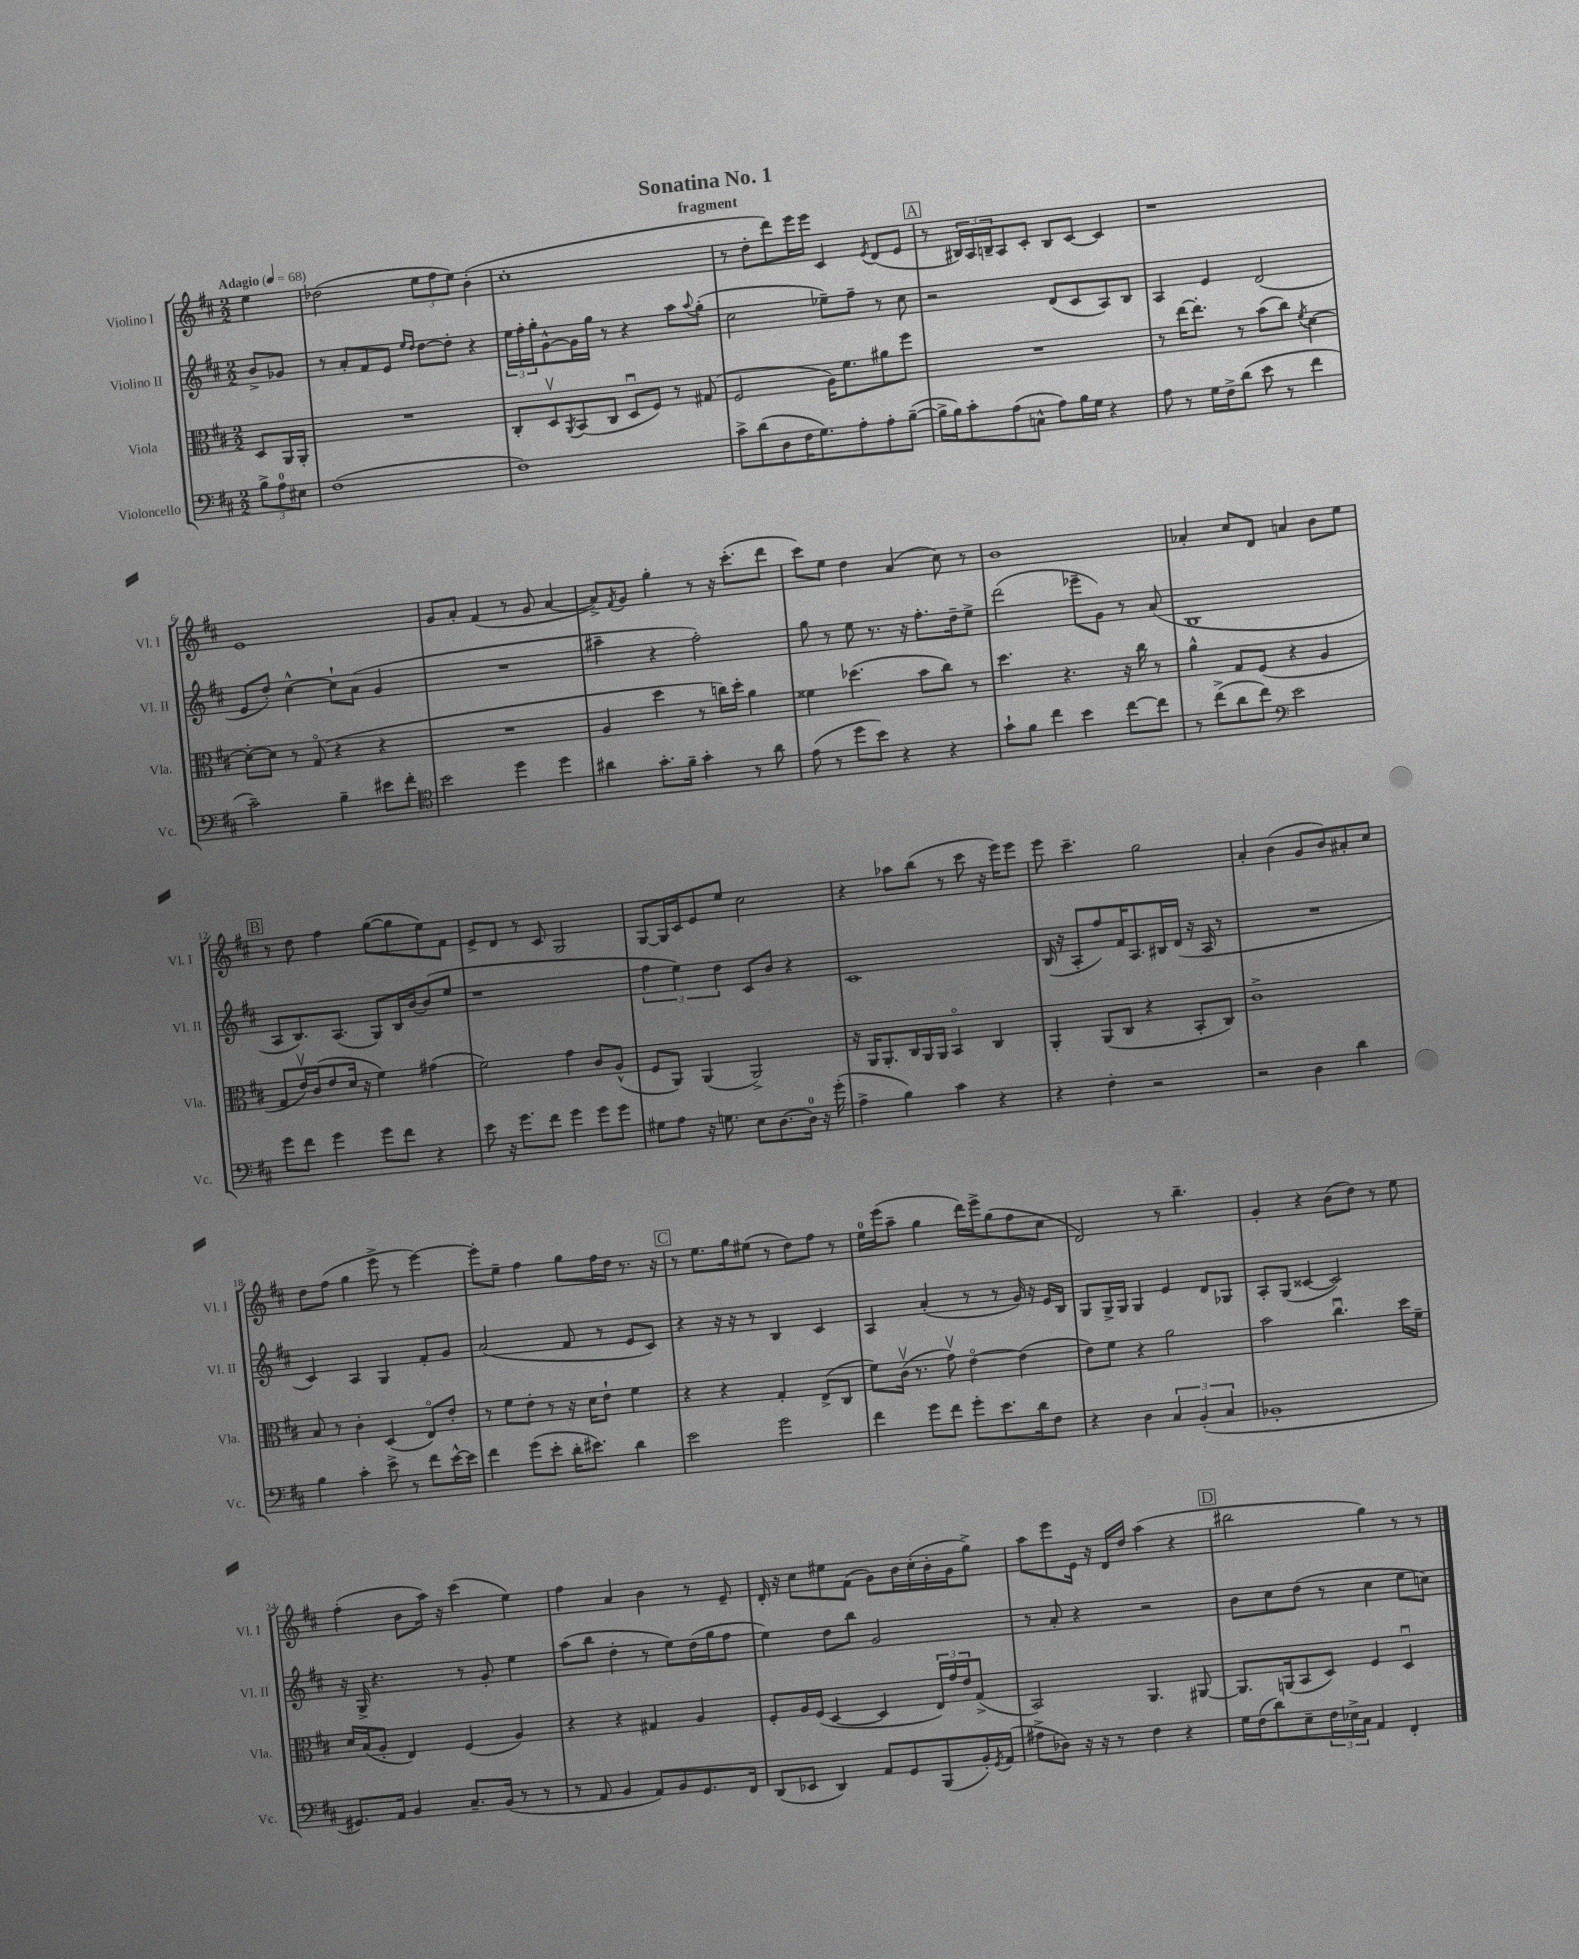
\header { title = "Sonatina No. 1" subtitle = "fragment" }
<<
\new StaffGroup <<
\new Staff = "s0" \with { instrumentName = "Violino I" shortInstrumentName = "Vl. I" } {
    \clef treble \key d \major \numericTimeSignature \time 2/2 \partial 4 \tempo "Adagio" 4 = 68
    e''4 |
    des''2( \tuplet 3/2 { e''8 fis''8 e''8) } b'4-.( |
    cis''1-. |
    r8 d''8-. d'''8) e'''16 e'''16 cis'4 \acciaccatura { e'8 } d'8( e'8 |
    \mark \markup { \box "A" } r8 \tuplet 3/2 { bis16) a16 b16-- } a8 cis'8-. b8 cis'8~ cis'4 |
    r1 |
    e'1 |
    g'8 a'8-. fis'4( r8 g'8 a'4~ |
    a'8->) \acciaccatura { fis'8 } g'8 g''4-. r8 r16 cis'''8.-.( d'''8 |
    cis'''8) e''8 d''4 a'4( cis''8) r8 |
    b'1 |
    aes'4-. cis''8 d'8 a'4 b'8 e''8 |
    \mark \markup { \box "B" } r8 d''8 fis''4 g''8~( g''8 e''8) fis'8 |
    e'8-> d'8 r8 cis'8 g2 |
    g8~ g16 cis'16 e'8 e''8 cis''2 |
    r4 aes''8 b''8( r8 cis'''8 r16 e'''16) e'''8 |
    e'''8 cis'''4.-- g''2 |
    a'4-. b'4( g'8 b'8) ais'8-. cis''8 |
    d''8 fis''8( g''4 e'''8-> r8 e'''4~) |
    e'''8-. e''8-- fis''4 g''8 fis''16 d''16 r8. r16 |
    \mark \markup { \box "C" } r8 e''8. g''16 eis''8( r8 d''8) fis''8 r8 |
    e''16-0 e'''16( a''8-- g''4 d'''16) e'''16-> g''8( fis''8 cis''8 |
    d'2) r8 b''4.-- |
    g'4-. r4 b'8( d''8) r8 e''8 |
    fis''4-.( b'8 a''16) r16 cis'''4( e''4) |
    fis''4 a'4 b'4 r8 e'8-- |
    d'16-. r16 cis''8 eis''8 fis'8( g'8) b'16 cis''16-.( b'16-. g'16 g''8->) |
    a''8 e'''8 e'16 r16 d'16 d''16 a''4( r4 |
    \mark \markup { \box "D" } bis''2 g''4) r8 r8 \bar "|." |
}
\new Staff = "s1" \with { instrumentName = "Violino II" shortInstrumentName = "Vl. II" } {
    \clef treble \key d \major \numericTimeSignature \time 2/2 \partial 4
    b'8-> ges'8 |
    r8 a'8-. fis'8 e'8 \grace { e''16 d''16 } d''8~ d''8-. r4 |
    \tuplet 3/2 { e''16 fis''16-. g''16-. } g'8~-^ g'16 g''16 r8 r4 a''8 \appoggiatura { a''8 } g''8-.( |
    cis''2 ees''8--) fis''8-- r8 cis''8 |
    \mark \markup { \box "A" } r2 d'8( cis'8 a8) b8 |
    a4 e'4 d'2( |
    e'8 d''8-.) cis''4~-^ cis''8-! a'8( g'4 |
    R1 |
    ais''4-- r4 fis''2-.) |
    g''8 r8 e''8 r8. r16 fis''8.-. d''16-- e''8-> |
    d'''2( ees'''8-- g'8) r8 a'8( |
    b1 |
    \mark \markup { \box "B" } a8 b8.) a8.( g8) b16 b'16~ b'8( e''8 |
    r1 |
    \tuplet 3/2 { fis''4 e''4) d''4 } cis'8 b'8 r4 |
    cis'1 |
    b16( r16 a8-. fis''8) fis'16 a8. bis16 d'16( r16 a16 r8 |
    R1 |
    cis'4) a4 g4 fis'8-. g'8 |
    a'2( fis'8 r8 e'8 cis'8) |
    \mark \markup { \box "C" } r4 r16 r16 r8 b4 cis'4 |
    a4 a'4-.( r8 r8 g'16) r16 e'16 b16 |
    g8 g16-> g16 g4 e'4 d'8 ges8 |
    a8-. g8( cisis'4~ cisis'2) |
    r16 g16-> r4. r8 g'8-. e''4 |
    a''8( b''8 d''4-. r8 e''8) d''16( g''16 fis''8 |
    e''4) d''8 b''8 g'2 |
    r8 a'8-. r4 r2 |
    \mark \markup { \box "D" } b'8 cis''8 d''8( r8 cis''4 e''8 c''8) \bar "|." |
}
\new Staff = "s2" \with { instrumentName = "Viola" shortInstrumentName = "Vla." } {
    \clef alto \key d \major \numericTimeSignature \time 2/2 \partial 4
    d8 a,16 a,16-. |
    R1 |
    cis8-. d8\upbow \acciaccatura { a,8 } b,8( cis8 d8\downbow fis8) r8 gis8( |
    fis2 a16) fis'8. ais'8 fis''8 |
    \mark \markup { \box "A" } R1 |
    r8 e''16~ e''8.-. r8 b'8( cis''8) \acciaccatura { fis'8 } d'4~ |
    d'8~-. d'8 r8 g8\flageolet( r4 r4 |
    R1 |
    a4 d''4 r8 c''16) d''16-. a'4 |
    fisis'4 des''4.( b'8 cis''8) r8 |
    d''4. r4. r16 cis''16 r8 |
    a'4-^ g8 fis8( r4 a4 |
    \mark \markup { \box "B" } g8 e'16\upbow) cis'16( e'8 d'16 r16 fis'4) gis'4( |
    fis'2) g'4 cis'8 a8-^( |
    fis8 a,8) a,4( a,2->) |
    r16 a,16 a,8.-. cis16 a,16 a,16 b,4\flageolet cis4 |
    a,4-. a,8( cis8 r4 b,8-. cis8) |
    cis'1-> |
    b8 r8 cis'4-. d4( e8\flageolet) e'8-. |
    r8 fis'8 e'8-. r8 r16 d'16 e'8-! fis'4 |
    \mark \markup { \box "C" } r4 r4 g4-. e8->( cis8 |
    fis'8) cis'16\upbow( r8. g'8\upbow) e'4~\flageolet e'4( |
    e'8) fis'8 r4 a'2 |
    b'2 cis''4.\downbow d''16 fis'16-- |
    d'16 b16( a8-. e4) fis4( a4) |
    r4 r4 gis4 a4 |
    fis8-. a16 fis16( d4~ d4 \tuplet 3/2 { e16) g'16 e'16 } g8->( |
    b,2) a,4. ais,8~ |
    \mark \markup { \box "D" } ais,8. a,16( b,8 d8) fis4 d4\downbow \bar "|." |
}
\new Staff = "s3" \with { instrumentName = "Violoncello" shortInstrumentName = "Vc." } {
    \clef bass \key d \major \numericTimeSignature \time 2/2 \partial 4
    \tuplet 3/2 { b8-> a8-0 eis8 } |
    fis1( |
    fis1) |
    cis'8-> d'8( d8 fis16 g8.) a8-. a8-. b8~--( |
    \mark \markup { \box "A" } b16-> b16) cis'8-. a8( c8-^ a8) b16 g16 r4 |
    a8 r8 g16 fis16-> d'8( e'8 r8 fis'4 |
    cis'2--) b4-- eis'8 fis'8-. |
    \clef tenor b'2 d''4 d''4 |
    ais'4 g'8.-. fis'16-- g'4-. r8 ais'8 |
    e'8( r8 d''8 b'8) r4 r4 |
    g'8-! fis'8 cis''4 b'4 cis''8~ cis''8 |
    r8 cis''8->( a'8 cis''8) \clef bass e'2 |
    \mark \markup { \box "B" } g'8 fis'8 g'4 g'8 fis'8 r4 |
    e'8 r16 g'8. fis'8 g'4 g'8 g'8 |
    gis8 a8 r16 g8. e8 d8.~ d16-0 r16 g'16-.( |
    a4-> b4) cis'4 r4 |
    r4 fis4-. r2 |
    r2 d4 d'4 |
    b4 cis'4-. e'8-> r8 fis'8 e'16~-^ e'16 |
    fis'4 g'8( e'8-. d'16-. eis'8.) d'4 |
    \mark \markup { \box "C" } e'2 g'2 |
    fis'4 g'8 fis'8 g'8-. e'8. d'16 fis8 |
    r4 d4 \tuplet 3/2 { cis4 b,4-.( cis4 } |
    bes,1-. |
    gis,8.) a,16 b,4 cis8.-- b,16( r8 r8 |
    r8 a,8 b,4 a,8) b,8 g,8. fis,16 |
    d,8( ees,8 d,4) a,8 g,8 b,,8( b,16-.) \acciaccatura { g,8 } a,16( |
    ais8-> des8) r16 r16 r8 fis4 r4 |
    \mark \markup { \box "D" } g16 fis16( d'8) e8-- \tuplet 3/2 { fis16 ees16-> cis16 } a,4 fis,4-. \bar "|." |
}
>>
>>
